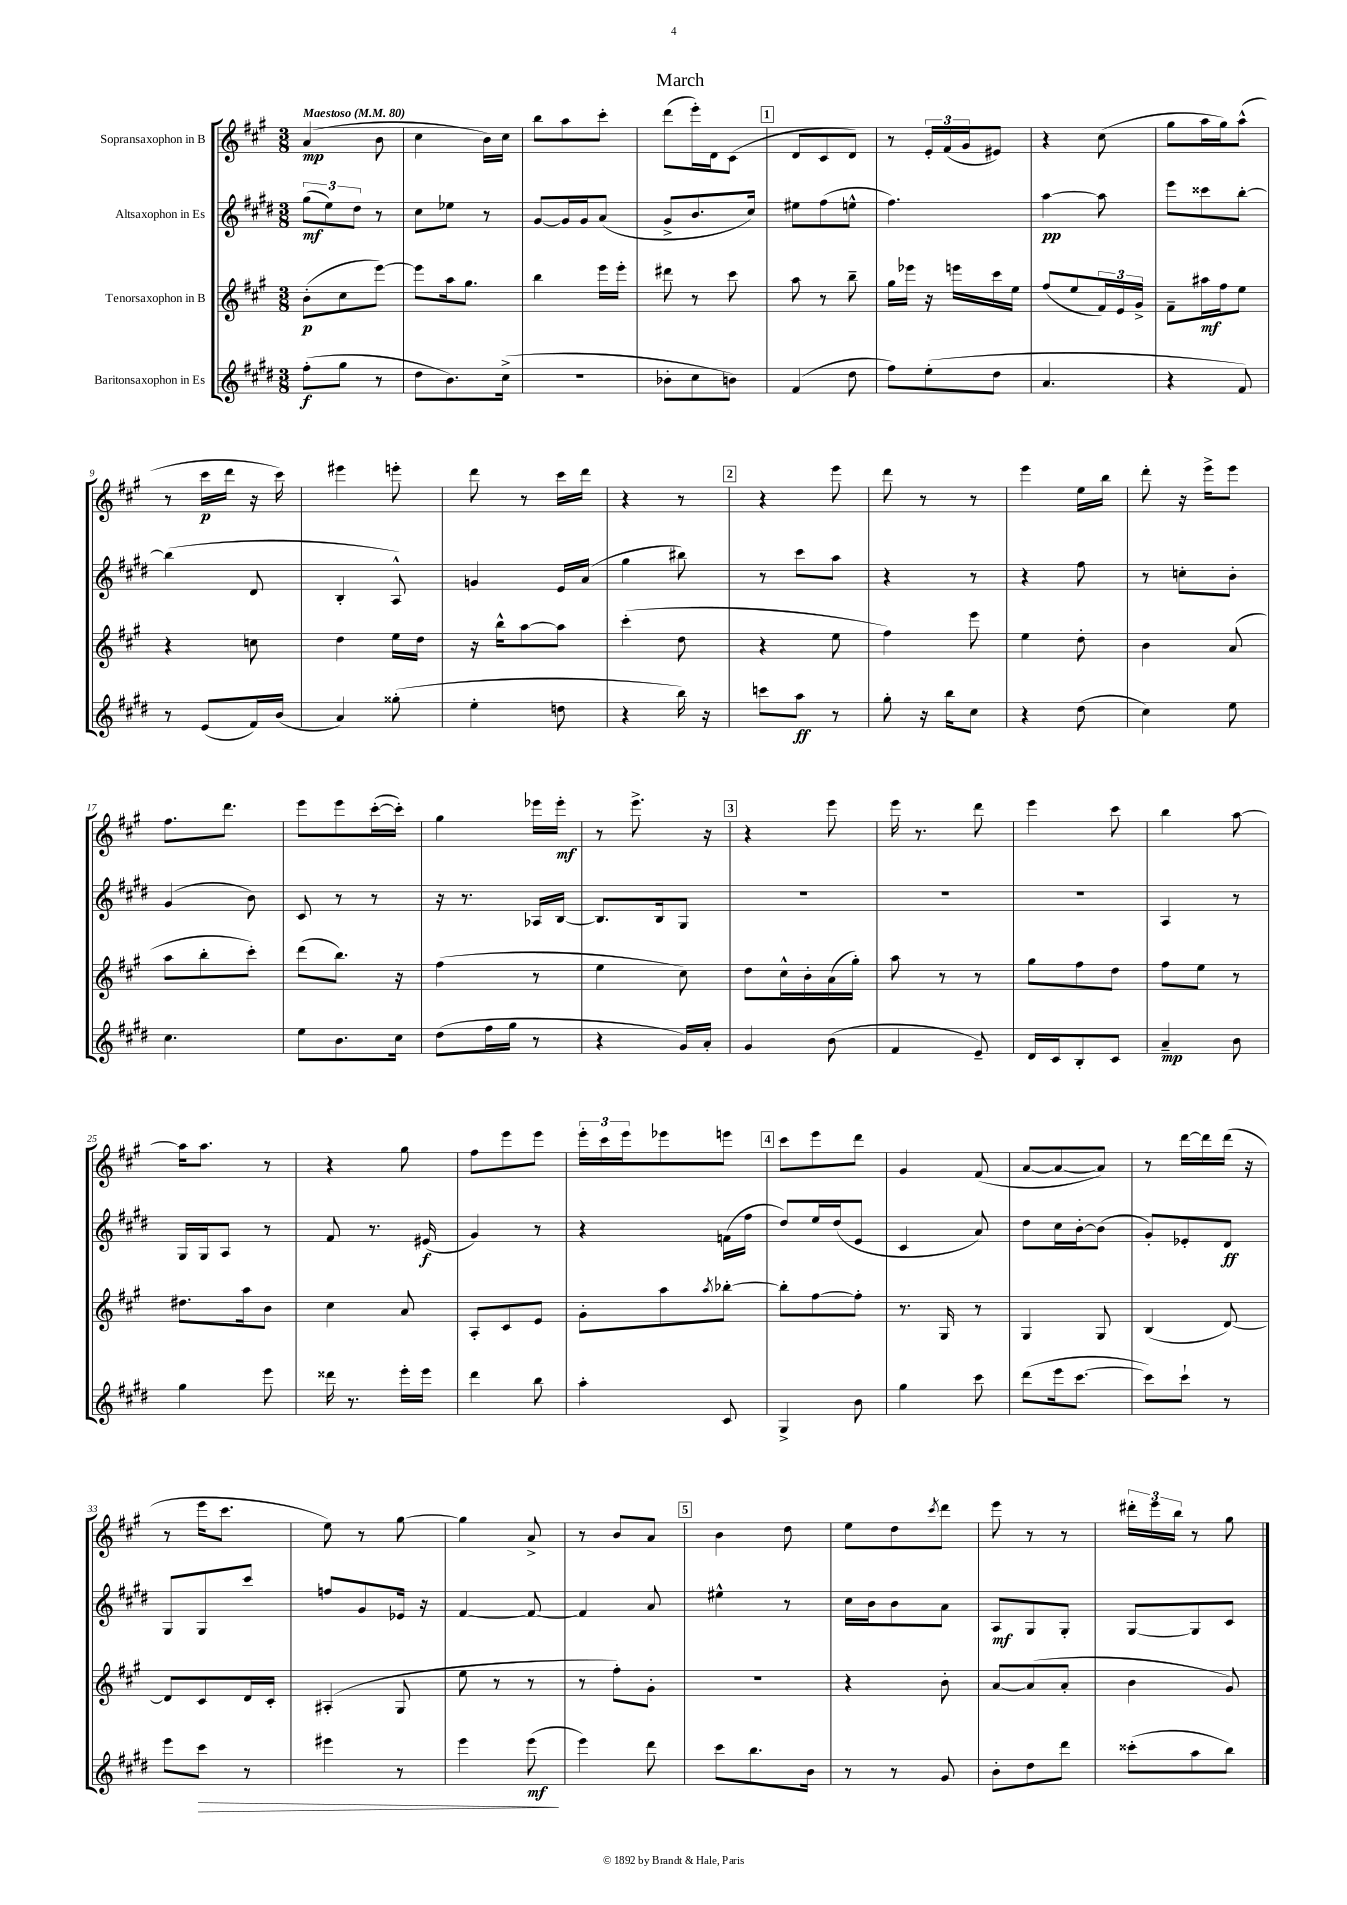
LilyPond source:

\header { title = "March" }
<<
\new StaffGroup <<
\new Staff = "s0" \with { instrumentName = "Sopransaxophon in B" } {
    \clef treble \key a \major \numericTimeSignature \time 3/8 \tempo "Maestoso" 4 = 80
    a'4\mp( b'8 |
    cis''4 b'16) cis''16 |
    b''8 a''8 cis'''8-. |
    d'''8( e'''16-.) d'16 cis'8( |
    \mark \markup { \box "1" } d'8 cis'8 d'8) |
    r8 \tuplet 3/2 { e'16-. fis'16( gis'16 } eis'8) |
    r4 cis''8( |
    gis''8 a''16 gis''16) a''8-^( |
    r8 cis'''16\p d'''16 r16 cis'''16) |
    eis'''4 e'''8-. |
    d'''8 r8 cis'''16 d'''16 |
    r4 r8 |
    \mark \markup { \box "2" } r4 e'''8 |
    d'''8 r8 r8 |
    e'''4 e''16 b''16 |
    d'''8-. r16 e'''16-> e'''8 |
    fis''8. d'''8. |
    e'''8 e'''8 cis'''16~-.( cis'''16-.) |
    gis''4 ees'''16 ees'''16-.\mf |
    r8 e'''8.-> r16 |
    \mark \markup { \box "3" } r4 e'''8 |
    e'''16 r8. d'''8 |
    e'''4 cis'''8 |
    b''4 a''8~ |
    a''16 a''8. r8 |
    r4 gis''8 |
    fis''8 e'''8 e'''8 |
    \tuplet 3/2 { e'''16-. cis'''16 e'''16 } ees'''8 e'''8 |
    \mark \markup { \box "4" } cis'''8 e'''8 d'''8 |
    gis'4 fis'8( |
    a'8~ a'8~ a'8) |
    r8 d'''16~ d'''16 d'''16( r16 |
    r8 e'''16 cis'''8. |
    e''8) r8 gis''8~ |
    gis''4 a'8-> |
    r8 b'8 a'8 |
    \mark \markup { \box "5" } b'4 d''8 |
    e''8 d''8 \acciaccatura { cis'''8 } d'''8 |
    e'''8 r8 r8 |
    \tuplet 3/2 { dis'''16-. e'''16 b''16 } r8 gis''8 \bar "|." |
}
\new Staff = "s1" \with { instrumentName = "Altsaxophon in Es" } {
    \clef treble \key e \major \numericTimeSignature \time 3/8
    \tuplet 3/2 { gis''8\mf( e''8) dis''8 } r8 |
    cis''8 ees''8 r8 |
    gis'8~ gis'16 gis'16 a'8( |
    gis'8-> b'8. cis''16) |
    \mark \markup { \box "1" } eis''8 fis''8( e''8-^ |
    fis''4.) |
    a''4~\pp a''8 |
    e'''8 cisis'''8 b''8~-. |
    b''4( dis'8 |
    b4-. a8-^) |
    g'4 e'16 a'16( |
    gis''4 bis''8) |
    \mark \markup { \box "2" } r8 cis'''8 a''8 |
    r4 r8 |
    r4 fis''8 |
    r8 c''8-. b'8-. |
    gis'4( b'8) |
    cis'8 r8 r8 |
    r16 r8. aes16 b16~ |
    b8. b16 gis8 |
    \mark \markup { \box "3" } R4. |
    R4. |
    R4. |
    a4 r8 |
    gis16 gis16 a8 r8 |
    fis'8 r8. eis'16\f( |
    gis'4) r8 |
    r4 f'16( fis''16 |
    \mark \markup { \box "4" } dis''8) e''16 dis''16( e'8 |
    cis'4 a'8) |
    dis''8 cis''16 b'16~-. b'8( |
    gis'8-.) ees'8-. dis'8\ff |
    gis8 gis8 cis'''8 |
    f''8 gis'8 ees'16 r16 |
    fis'4~ fis'8~ |
    fis'4 a'8 |
    \mark \markup { \box "5" } eis''4-^ r8 |
    cis''16 b'16 b'8 a'8 |
    a8\mf gis8 gis8-. |
    gis8~ gis8 cis'8 \bar "|." |
}
\new Staff = "s2" \with { instrumentName = "Tenorsaxophon in B" } {
    \clef treble \key a \major \numericTimeSignature \time 3/8
    b'8-.\p( cis''8 e'''8~) |
    e'''8 a''16 gis''8. |
    b''4 e'''16 e'''16-. |
    dis'''8 r8 cis'''8 |
    \mark \markup { \box "1" } a''8 r8 b''8-- |
    gis''16 ees'''16 r16 e'''16 cis'''16 e''16 |
    fis''8( e''8 \tuplet 3/2 { fis'16) e'16 gis'16-> } |
    fis'8-- ais''16\mf fis''16 e''8 |
    r4 c''8 |
    d''4 e''16 d''16 |
    r16 b''16-^ a''8~ a''8 |
    cis'''4-.( d''8 |
    \mark \markup { \box "2" } r4 e''8 |
    fis''4) e'''8 |
    e''4 d''8-. |
    b'4 a'8( |
    a''8 b''8-. cis'''8-.) |
    d'''8( b''8.) r16 |
    fis''4( r8 |
    e''4 cis''8) |
    \mark \markup { \box "3" } d''8 cis''16-^ b'16-. a'16( gis''16-.) |
    a''8 r8 r8 |
    gis''8 fis''8 d''8 |
    fis''8 e''8 r8 |
    dis''8. a''16 b'8 |
    cis''4 a'8 |
    a8-. cis'8 e'8 |
    gis'8-. a''8 \acciaccatura { a''8 } bes''8~-. |
    \mark \markup { \box "4" } bes''8-. fis''8~ fis''8-. |
    r8. gis16 r8 |
    gis4 gis8 |
    b4( d'8~) |
    d'8 cis'8 d'16 cis'16-. |
    ais4-.( gis8 |
    e''8 r8 r8 |
    r8 fis''8-.) gis'8-. |
    \mark \markup { \box "5" } R4. |
    r4 b'8-. |
    a'8~ a'8( a'8-. |
    b'4 gis'8) \bar "|." |
}
\new Staff = "s3" \with { instrumentName = "Baritonsaxophon in Es" } {
    \clef treble \key e \major \numericTimeSignature \time 3/8
    fis''8-.\f( gis''8 r8 |
    dis''8 b'8.) cis''16->( |
    R4. |
    bes'8-. cis''8 b'8) |
    \mark \markup { \box "1" } fis'4( dis''8 |
    fis''8) e''8-.( dis''8 |
    a'4. |
    r4 fis'8) |
    r8 e'8( fis'16) b'16( |
    a'4) gisis''8-.( |
    e''4-. d''8 |
    r4 b''16) r16 |
    \mark \markup { \box "2" } c'''8 a''8\ff r8 |
    gis''8-. r16 b''16 cis''8 |
    r4 dis''8( |
    cis''4) e''8 |
    cis''4. |
    e''8 b'8. cis''16 |
    dis''8( fis''16 gis''16 r8 |
    r4 gis'16) a'16-. |
    \mark \markup { \box "3" } gis'4 b'8( |
    fis'4 e'8--) |
    dis'16 cis'16 b8-. cis'8 |
    a'4--\mp b'8 |
    gis''4 e'''8 |
    disis'''16 r8. e'''16-. e'''16 |
    dis'''4 b''8 |
    a''4-. cis'8 |
    \mark \markup { \box "4" } gis4-> b'8 |
    gis''4 cis'''8 |
    dis'''8( e'''16 cis'''8.~ |
    cis'''8) cis'''8-! r8 |
    e'''8 cis'''8\> r8 |
    eis'''4 r8 |
    e'''4 e'''8\mf\!( |
    e'''4) dis'''8 |
    \mark \markup { \box "5" } cis'''8 b''8. b'16 |
    r8 r8 gis'8 |
    b'8-. dis''8 dis'''8 |
    cisis'''8-.( a''8 b''8) \bar "|." |
}
>>
>>
